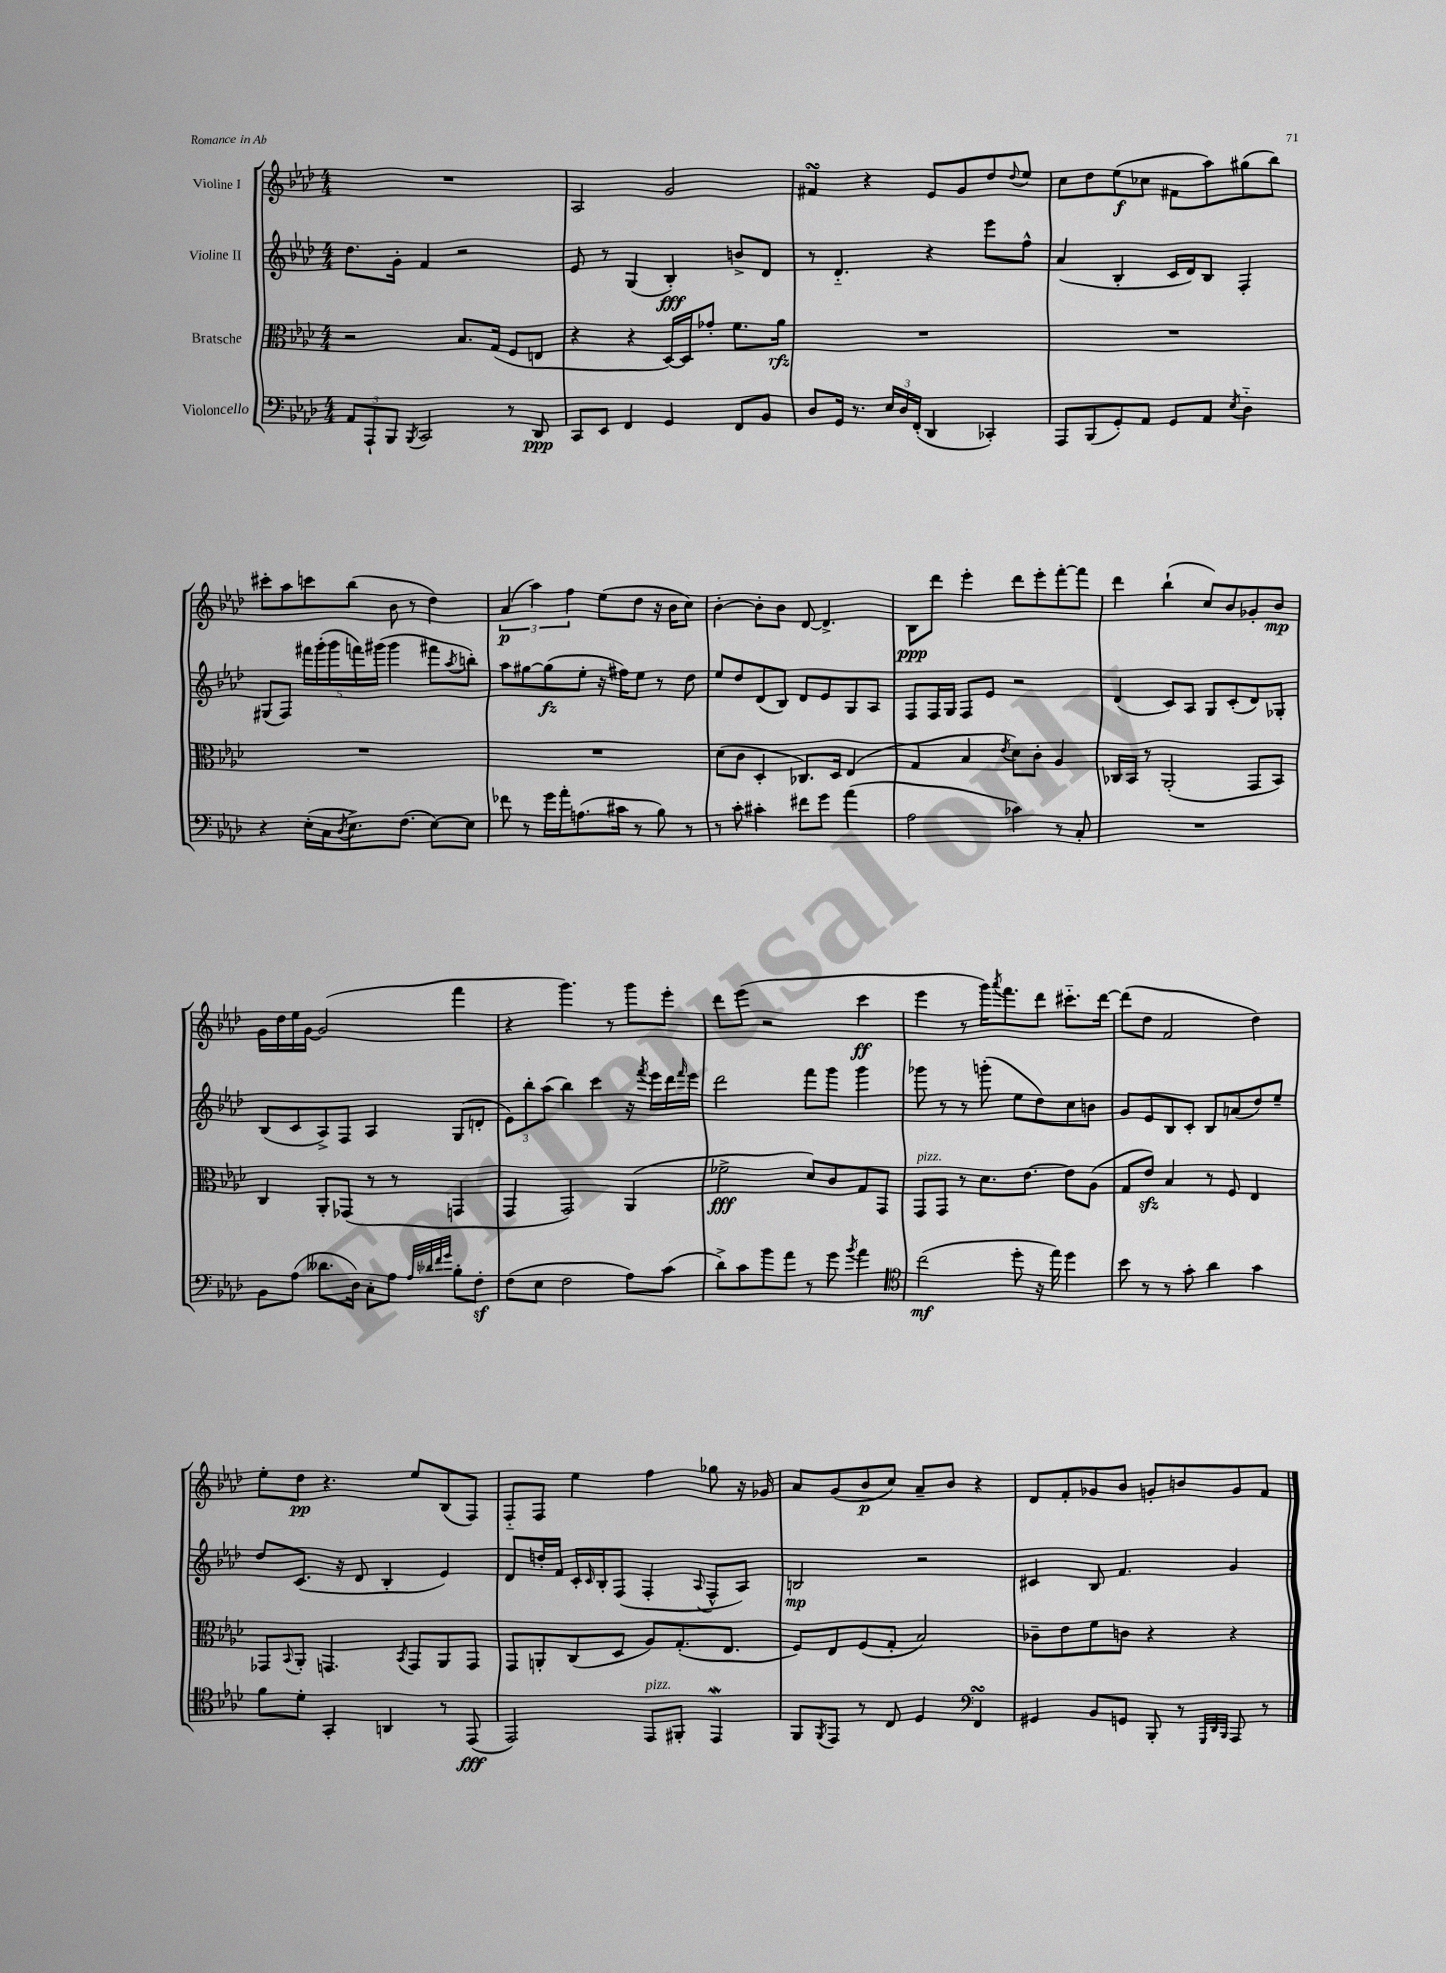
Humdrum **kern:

**kern	**kern	**kern	**kern
*staff4	*staff3	*staff2	*staff1
*clefF4	*clefC3	*clefG2	*clefG2
*k[b-e-a-d-]	*k[b-e-a-d-]	*k[b-e-a-d-]	*k[b-e-a-d-]
*M4/4	*M4/4	*M4/4	*M4/4
12AA-	2r	8.dd-	1r
12AAA-`	.	.	.
12BBB-	.	.	.
.	.	16g'	.
8qBBB-	.	.	.
2CC	.	4f	.
.	8.B-	2r	.
.	(16G	.	.
8r	8F	.	.
8DD-	8E	.	.
=	=	=	=
8CC	4r	8e-	2A-
8EE-	.	8r	.
4FF	4r	(4G	.
4GG	[16D-)	4B-')	2g
.	16D-]	.	.
.	8g-'	.	.
8FF	8.f	8b^	.
8BB-	.	8d-	.
.	16a-	.	.
=	=	=	=
8D-	1r	8r	4f#
16GG	.	4.d-'~	.
8.r	.	.	.
.	.	.	4r
24E-	.	.	.
24D-	.	.	.
(24FF'	.	.	.
4DD-	.	4r	8e-
.	.	.	8g
4CC-')	.	8eee-	8dd-
.	.	.	8qqdd-
.	.	8ff^^	8ee-
=	=	=	=
8AAA-	1r	(4a-	8cc
(8BBB-	.	.	8dd-
8GG')	.	4B-'	(8ee-
8AA-	.	.	8cc-
8GG	.	16c	8f#
.	.	16d-)	.
8AA-	.	8B-	8aa-)
8qE-	.	.	.
4D-'~	.	4F'	(8gg#
.	.	.	8bb-)
=	=	=	=
4r	1r	(8G#	8ccc#'
.	.	8F)	8aa-
(16E-'	.	20fff#	8ccc
.	.	(20ggg'	.
16C	.	.	.
.	.	20ggg	.
8qD-	.	.	.
8.E-^)	.	.	(8bb-
.	.	20fff)	.
.	.	(20ggg#	.
.	.	4ggg#	8b-
(8.F	.	.	.
.	.	.	8r
[8E-)	.	8fff#	4dd-)
.	.	8qaa-	.
8E-]	.	8bb')	.
=	=	=	=
8f-	1r	8aa-	(6a-
8r	.	[8gg#	.
.	.	.	6aa-)
16g	.	(8gg#]	.
16a-'	.	.	.
.	.	.	6ff
(8.A	.	8ee-'	.
.	.	16r	(8ee-
16c#	.	16ff#)	.
8r	.	8ee-	8dd-
8B-)	.	8r	16r
.	.	.	16b-
8r	.	8dd-	8cc)
=	=	=	=
8r	(8d-	8ee-	[4b-'
8c'	8c	8dd-	.
4c#'	4D-'	(8d-	8b-']
.	.	8B-)	8b-
8f#	8.C-)	8d-	[8d-
8g	.	8e-	4.d-^]
.	16D-	.	.
(4a-	(4E-	8G	.
.	.	8A-	.
=	=	=	=
2A-	4G	8F	8B-
.	.	16F	8ddd-
.	.	16G	.
.	4B-	8F	4eee-'
.	.	8e-	.
.	8qe-	.	.
4c-)	8d-)	2r	8ddd-
.	8c'	.	8eee-'
8r	4A-	.	[8fff'
8C'	.	.	8fff]
=	=	=	=
1r	16C-	(4d-	4ddd-
.	16BB-	.	.
.	8r	.	.
.	(2AA-'	8c)	(4bb-`
.	.	8A-	.
.	.	8G	8cc)
.	.	(8c'	8b-
.	8GG	8d-)	8g-'
.	8BB-)	8G-'	8b-
=	=	=	=
8BB-	4C	(8B-	16g
.	.	.	16dd-
(8A-	.	8c	16ee-
.	.	.	[16g
8.d--	8AA-'	8A-^)	(2g]
.	(8GG-	8F	.
16D-)	.	.	.
8C'	8r	4A-	.
8A-	8r	.	.
32qqA-	.	.	.
32qqd-	.	.	.
32qqf	.	.	.
32qqg	.	.	.
8B-'	4GG	(8G	4fff
8F'	.	8d'	.
=	=	=	=
(8F	4GG	12e-)	4r
.	.	12bb-'	.
8E-	.	.	.
.	.	(12aa-	.
2F	2GG)	4bb-)	4.ggg)
.	.	4ccc	.
.	.	.	8r
8A-)	(4AA-	16r	8ggg
.	.	8qfff	.
.	.	16eee-	.
(8c	.	16ddd-	8eee-'
.	.	16qqfff	.
.	.	16eee-	.
=	=	=	=
8d-^)	2f-^	2ddd-	8ddd-
8c	.	.	(8eee-
8b-	.	.	2r
8a-	.	.	.
8r	8d-)	8fff	.
8g	8c	8ggg	.
8qb-	.	.	.
4a-	8G	4ggg	4ccc
.	8GG	.	.
=	=	=	=
*clefC4	*	*	*
(2cc	8GG	8ggg-	4eee-
.	8GG	8r	.
.	8r	8r	8r
.	8.d-	(8ggg'	16ggg)
.	.	.	8qaaa-
.	.	.	8.fff
8dd-'	.	8ee-	.
.	[8.e-	.	.
16r	.	8dd-)	8ddd-
16ee-)	.	.	.
4dd-	8e-]	8cc	8.ccc#'~
.	(8A-	8b	.
.	.	.	[16ddd-
=	=	=	=
8b-	8G	8g	(8ddd-]
8r	8e-)	8e-	8dd-
8r	4B-	8B-	2f
8g'	.	8c'	.
4a-	8r	8B-	.
.	8F	(8a	.
4g	4E-	8dd-)	4dd-)
.	.	8ee-~	.
=	=	=	=
8f	8GG-	8dd-	8ee-'
.	8qqBB-	.	.
8d-'	8AA-'	(8.c	8dd-
4GG'	4.GG	.	4.r
.	.	16r	.
.	.	8d-	.
4AA	.	4B-'	.
.	8qBB-	.	.
.	8GG	.	8ee-
8r	8AA-	4e-)	(8B-
(8EE-	8GG	.	8F)
=	=	=	=
2EE-)	8GG	8d-	8F'~
.	8AA'	16dd'	8F
.	.	16f	.
.	(8C	16c'	4ee-
.	.	16qqc	.
.	.	16B-'	.
.	8D-	(8F	.
8EE-	8A-)	4F'	4ff
8FF#'	(8.G'	.	.
.	.	8qqA-	.
4EE-	.	8F^^	8gg-
.	8.E-	.	.
.	.	8A-)	16r
.	.	.	16g-
=	=	=	=
8FF	8F)	2B	8a-
8qFF	.	.	.
8EE-	8E-	.	(8g
8r	(8F	.	8b-
8C	8G'	.	8cc)
4D-	2B-)	2r	8a-~
.	.	.	8b-
*clefF4	*	*	*
4FF	.	.	4r
=	=	=	=
4GG#	8c-~	4c#	8d-
.	8e-	.	8f'
8BB-	8f	8B-	8g-
8GG	8c	4.f	8b-
8BBB-'	4r	.	8g'
8r	.	.	8b
32qqGGG	.	.	.
32qqDD-	.	.	.
32qqBBB-	.	.	.
8AAA-	4r	4g	8g
8r	.	.	8f
==	==	==	==
*-	*-	*-	*-
